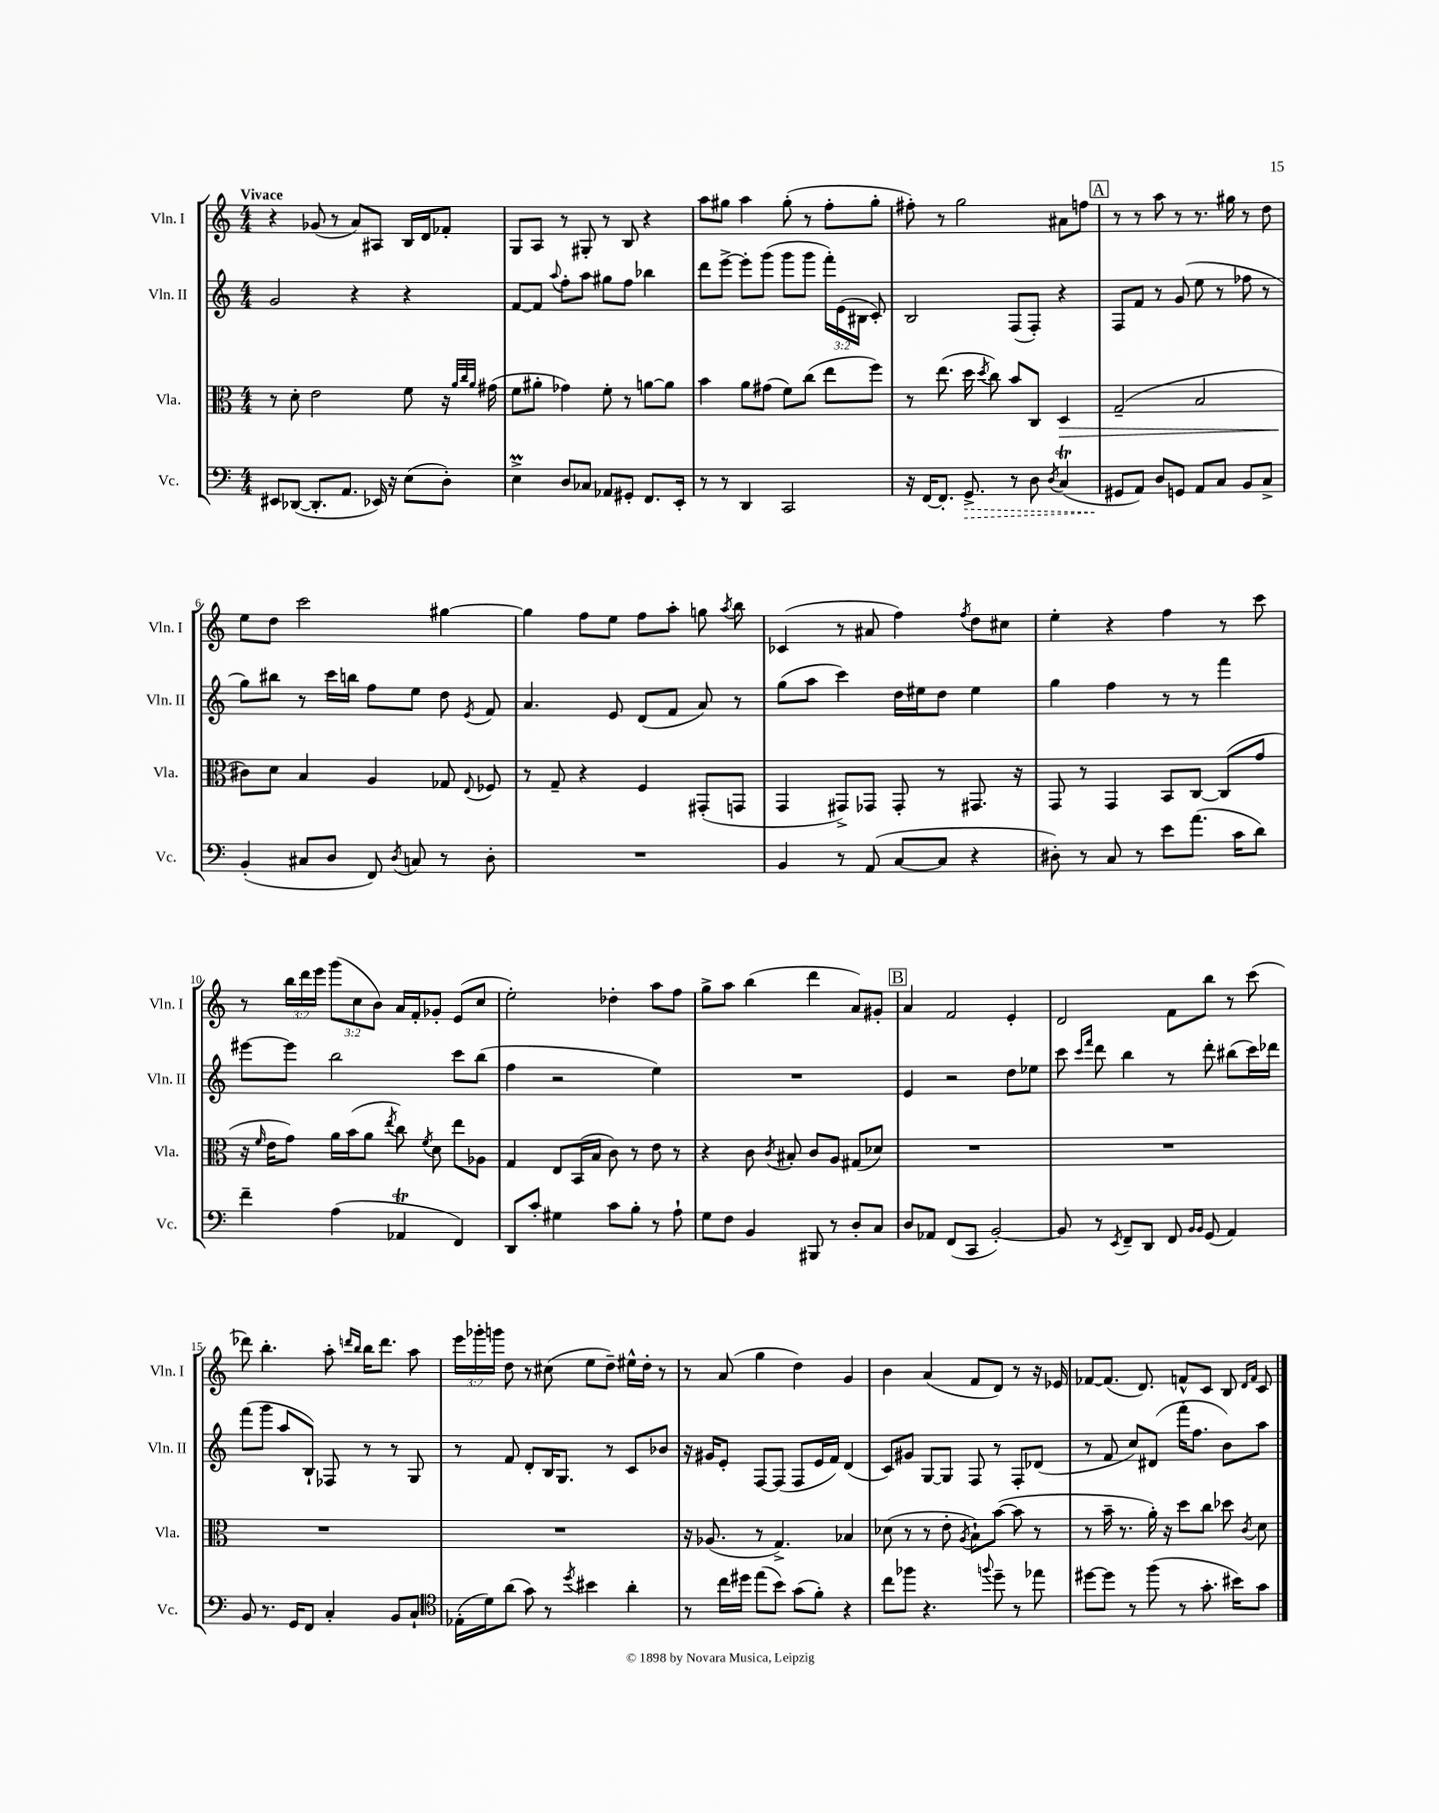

**kern	**dynam	**kern	**dynam	**kern	**kern
*part4	*part4	*part3	*part3	*part2	*part1
*staff4	*staff4	*staff3	*staff3	*staff2	*staff1
*I"Vc.	*	*I"Vla.	*	*I"Vln. II	*I"Vln. I
*I'Vc.	*	*I'Vla.	*	*I'Vln. II	*I'Vln. I
*clefF4	*	*clefC3	*	*clefG2	*clefG2
*k[]	*	*k[]	*	*k[]	*k[]
*M4/4	*	*M4/4	*	*M4/4	*M4/4
=1	=1	=1	=1	=1	=1
!	!	!	!	!	!LO:TX:a:B:t=Vivace
8EE#X/L	.	8r	.	2g/	4r
([8DD-X/J	.	8d'\	.	.	.
8.DD-'/L]	.	2e\	.	.	(8g-X/
.	.	.	.	.	8r
8.AA/J	.	.	.	.	.
.	.	.	.	4r	8a/L)
16EE-X/)	.	.	.	.	8A#X/J
16r	.	.	.	.	.
(8E\L	.	8f\	.	4r	16B/LL
.	.	.	.	.	16d/J
8D'\J)	.	16r	.	.	8f-X'/J
.	.	32qqa/LLL	.	.	.
.	.	32qqcc/	.	.	.
.	.	32qqa/JJJ	.	.	.
.	.	(16g#X\	.	.	.
=2	=2	=2	=2	=2	=2
4Em^\	.	8f\L	.	[8f/L	8G/L
.	.	8a#X'\J	.	8f/J]	8A/J
.	.	.	.	8qqaa/	.
8D/L	.	4g-X\)	.	8ff'\L	8r
8C-X/J	.	.	.	8aa\J	8G#X'/
8AA-X/L	.	8f'\	.	8gg#X\L	8r
8GG#X'/J	.	8r	.	8ff\J	8B/
8.FF/L	.	[8an\L	.	4bb-X\	4r
.	.	8a\J]	.	.	.
16EE'/Jk	.	.	.	.	.
=3	=3	=3	=3	=3	=3
8r	.	4b\	.	8ddd\L	8aa\L
8r	.	.	.	[8eee^\J	8gg#X\J
4DD/	.	8a\L	.	8eee'\L]	4aa\
.	.	(8g#X\J	.	(8ggg\J	.
2CC/	.	8f\L)	.	8ggg\L	(8gg#'\
.	.	(8cc\J	.	8ggg\J	8r
.	.	8ee\L	.	24fff'\LL)	8ff'\L
.	.	.	.	(24e\	.
.	.	.	.	24B#X\JJ	.
.	.	8ff\J)	.	8c'/)	8gg#'\J
=4	=4	=4	=4	=4	=4
16r	.	8r	.	2B/	8ff#X'\)
[16FF/KL	.	.	.	.	.
8.FF'/J]	.	(8.ee\	.	.	8r
.	.	.	.	.	2gg\
!	!LO:HP:b	!	!	!	!
8.GG^/	>	16dd\	.	.	.
.	.	8qdd/	.	.	.
.	.	8cc\)	.	.	.
8r	.	8b/L	.	(8F/L	.
8D\	.	8C/J	.	8F'/J)	.
8qD/	.	.	.	.	.
!	!	!	!LO:HP:b	!	!
(4CT/	.	4D/	>	4r	8a#X\L
.	.	.	.	.	8ffn\J
!!LO:REH:place=s1:t=A
=5	=5	=5	=5	=5	=5
8GG#X/L	.	(2G~/	.	8F/L	8r
8AA/J)	]	.	.	8f/J	8r
8D/L	.	.	.	8r	8aa\
8GGn/J	.	.	.	(8g/	8r
8AA/L	.	2B/	.	8ee\	8.r
8C/J	.	.	.	8r	.
.	.	.	.	.	16gg#X\
8BB/L	.	.	.	8ff-X\	8r
8C^/J	.	.	.	8r	8dd\
!!LO:LB:g=z
=6	=6	=6	=6	=6	=6
(4BB'/	.	8c#X\L)	.	8gg\L)	8ee\L
.	.	8d\J	]	8bb#X\J	8dd\J
8C#X/L	.	4B/	.	8r	2ccc\
8D/J	.	.	.	16ccc\LL	.
.	.	.	.	16bbn\JJ	.
8FF/)	.	4A/	.	8ff\L	.
8qD/	.	.	.	.	.
8Cn/	.	.	.	8ee\J	.
8r	.	8G-X/	.	8dd\	[4gg#X\
.	.	8qqE/	.	8qe/	.
8D'\	.	8F-X/	.	8f/	.
=7	=7	=7	=7	=7	=7
1r	.	8r	.	4.a/	4gg#\]
.	.	8G~/	.	.	.
.	.	4r	.	.	8ff\L
.	.	.	.	8e/	8ee\J
.	.	4F/	.	(8d/L	8ff\L
.	.	.	.	8f/J	8aa'\J
.	.	(8GG#X'/L	.	8a/)	8ggn\
.	.	.	.	.	8qaa/
.	.	8GGn/J	.	8r	8bb\
=8	=8	=8	=8	=8	=8
4BB/	.	4GG/	.	(8gg\L	(4c-X/
.	.	.	.	8aa\J	.
8r	.	8GG#X^/L)	.	4ccc\)	8r
(8AA/	.	8GG-X/J	.	.	8a#X/
[8C/L	.	8GG-'/	.	16dd\LL	4ff\)
.	.	.	.	16ee#X\J	.
8C/J]	.	8r	.	8dd\J	.
.	.	.	.	.	8qff/
4r	.	8.GG#X/	.	4ee#\	8dd\L
.	.	.	.	.	8cc#X\J
.	.	16r	.	.	.
=9	=9	=9	=9	=9	=9
8D#X'\)	.	8GG/	.	4gg\	4ee'\
8r	.	8r	.	.	.
8C/	.	4GG/	.	4ff\	4r
8r	.	.	.	.	.
8e\L	.	8BB/L	.	8r	4ff\
(8.a\J	.	[8C/J	.	8r	.
.	.	(8C/L]	.	4fff\	8r
16c\KL	.	.	.	.	.
8d\J)	.	8g/J	.	.	8ccc\
!!LO:LB:g=z
=10	=10	=10	=10	=10	=10
4f~\	.	16r	.	[8eee#X\L	8r
.	.	16qqf/	.	.	.
.	.	16e\KL	.	.	.
.	.	8g\J)	.	8eee#\J]	24bb\LL
.	.	.	.	.	24ddd\
.	.	.	.	.	24eee\JJ
(4A\	.	16a\LL	.	2bb\	(12ggg\L
.	.	(16b\J	.	.	.
.	.	.	.	.	12cc\
.	.	8a\J	.	.	.
.	.	.	.	.	12b\J)
.	.	8qee/	.	.	.
4AA-XT/	.	8cc\)	.	.	16a/LL
.	.	.	.	.	16f'/J
.	.	8qf/	.	.	.
.	.	8d\	.	.	8g-X'/J
4FF/)	.	8ee\L	.	8ccc\L	(8e/L
.	.	8A-X\J	.	(8bb\J	8cc/J
=11	=11	=11	=11	=11	=11
8DD/L	.	4G/	.	4ff\	2ee'\)
8c'/J	.	.	.	.	.
4G#X\	.	8E/L	.	2r	.
.	.	(16BB/L	.	.	.
.	.	16B/JJ	.	.	.
8c\L	.	8c\)	.	.	4dd-X'\
8B'\J	.	8r	.	.	.
8r	.	8e\	.	4ee\)	8aa\L
8A`\	.	8r	.	.	8ff\J
=12	=12	=12	=12	=12	=12
8G\L	.	4r	.	1r	8gg^\L
8F\J	.	.	.	.	8aa\J
4BB/	.	8c\	.	.	(4bb\
.	.	8qc/	.	.	.
.	.	8B#X'/	.	.	.
8BBB#X/	.	8c/L	.	.	4ddd\
8r	.	8A/J	.	.	.
8D'/L	.	(8G#X/L	.	.	8a/L)
8C/J	.	8d-X/J)	.	.	8g#X'/J
!!LO:REH:place=s1:t=B
=13	=13	=13	=13	=13	=13
8D/L	.	1r	.	4e/	4a/
8AA-X/J	.	.	.	.	.
(8FF/L	.	.	.	2r	2f/
8CC/J	.	.	.	.	.
[2BB'/)	.	.	.	.	.
.	.	.	.	8dd\L	4e'/
.	.	.	.	8ee-X\J	.
=14	=14	=14	=14	=14	=14
8BB/]	.	1r	.	8ccc\	2d/
.	.	.	.	16qqccc/LL	.
.	.	.	.	16qqfff/JJ	.
8r	.	.	.	8ddd\	.
8qEE/	.	.	.	.	.
8FF~/L	.	.	.	4bb\	.
8DD/J	.	.	.	.	.
8FF/	.	.	.	8r	8f\L
16qqBB/LL	.	.	.	.	.
16qqBB/JJ	.	.	.	.	.
(8GG/	.	.	.	8ddd'\	8bb\J
4AA/)	.	.	.	(8bb#X\L	8r
.	.	.	.	16ccc\L)	(8ccc\
.	.	.	.	16ddd-X\JJ	.
!!LO:LB:g=z
=15	=15	=15	=15	=15	=15
8BB/	.	1r	.	(8fff\L	8ddd-X\)
8.r	.	.	.	8ggg\J	4.bb'\
.	.	.	.	8aa/L	.
16GG/KL	.	.	.	.	.
8FF/J	.	.	.	8B`/J)	.
4C'/	.	.	.	8F-X/	8aa'\
.	.	.	.	.	16qqdddn/LL
.	.	.	.	.	16qqbb/JJ
.	.	.	.	8r	16bb\KL
.	.	.	.	.	8.ddd\J
8BB/L	.	.	.	8r	.
8C`/J	.	.	.	8G/	8aa\
=16	=16	=16	=16	=16	=16
*clefC4	*	*	*	*	*
(16E-X'\LL	.	1r	.	8r	24eee\LL
.	.	.	.	.	24ggg-X'\
16d\J)	.	.	.	.	.
.	.	.	.	.	24gggn\JJ
(8a\J	.	.	.	8f/	8dd\
8g\)	.	.	.	8d'/L	8r
8r	.	.	.	16B/K	(8cc#X\
.	.	.	.	8.G/J	.
8qdd/	.	.	.	.	.
4b#X\	.	.	.	.	8ee\L
.	.	.	.	8r	8dd~\J)
4a'\	.	.	.	8c/L	16ee#X^^\LL
.	.	.	.	.	16dd'\JJ
.	.	.	.	8b-X/J	8r
=17	=17	=17	=17	=17	=17
8r	.	16r	.	16r	8r
.	.	(8.A-X/	.	16g#X/KL	.
16cc\LL	.	.	.	8e'/J	(8a/
16dd#X\JJ	.	.	.	.	.
(8ee\L	.	8r	.	[8F/L	4gg\
8b\J)	.	4.G^/)	.	(8F/J]	.
(8g\L	.	.	.	8F/L	4dd\)
8f'\J)	.	.	.	16e/L	.
.	.	.	.	16f/JJ)	.
4r	.	4B-X/	.	(4d/	4g/
=18	=18	=18	=18	=18	=18
8cc\L	.	(8d-X\	.	8c/L)	4b\
8ff-X\J	.	8r	.	8g#X/J	.
4.r	.	8r	.	[8G/L	(4a/
.	.	8e'\	.	8G/J]	.
.	.	8qA/	.	.	.
.	.	8B`\L)	.	8F/	8f/L
8qqffn/	.	.	.	.	.
8dd~\	.	([8b\J	.	8r	8d/J)
8r	.	8b\]	.	8F'/L	8r
8ee-X\	.	8r	.	(8d-X/J	16r
.	.	.	.	.	16e-X/
=19	=19	=19	=19	=19	=19
[8dd#X\L	.	8r	.	8r	[8f-X/L
8dd#\J]	.	16b~\	.	8f/	(8.f-/J]
.	.	8.r	.	.	.
8r	.	.	.	8cc/L)	.
.	.	.	.	.	8.d/)
(8ff\	.	16a'\)	.	(8d#X/J	.
.	.	16r	.	.	.
8r	.	8dd\L	.	16fff'\KL	8fn^^/L
.	.	.	.	8.ff\J	.
8.g'\	.	8cc\J	.	.	8c/J
.	.	8dd-X\	.	8b\L)	8B/
16b#X\KL)	.	.	.	.	.
.	.	.	.	.	16qqd/LL
.	.	8qc/	.	.	16qqf/JJ
8g\J	.	8d\	.	8aa\J	8c/
==	==	==	==	==	==
*-	*-	*-	*-	*-	*-
